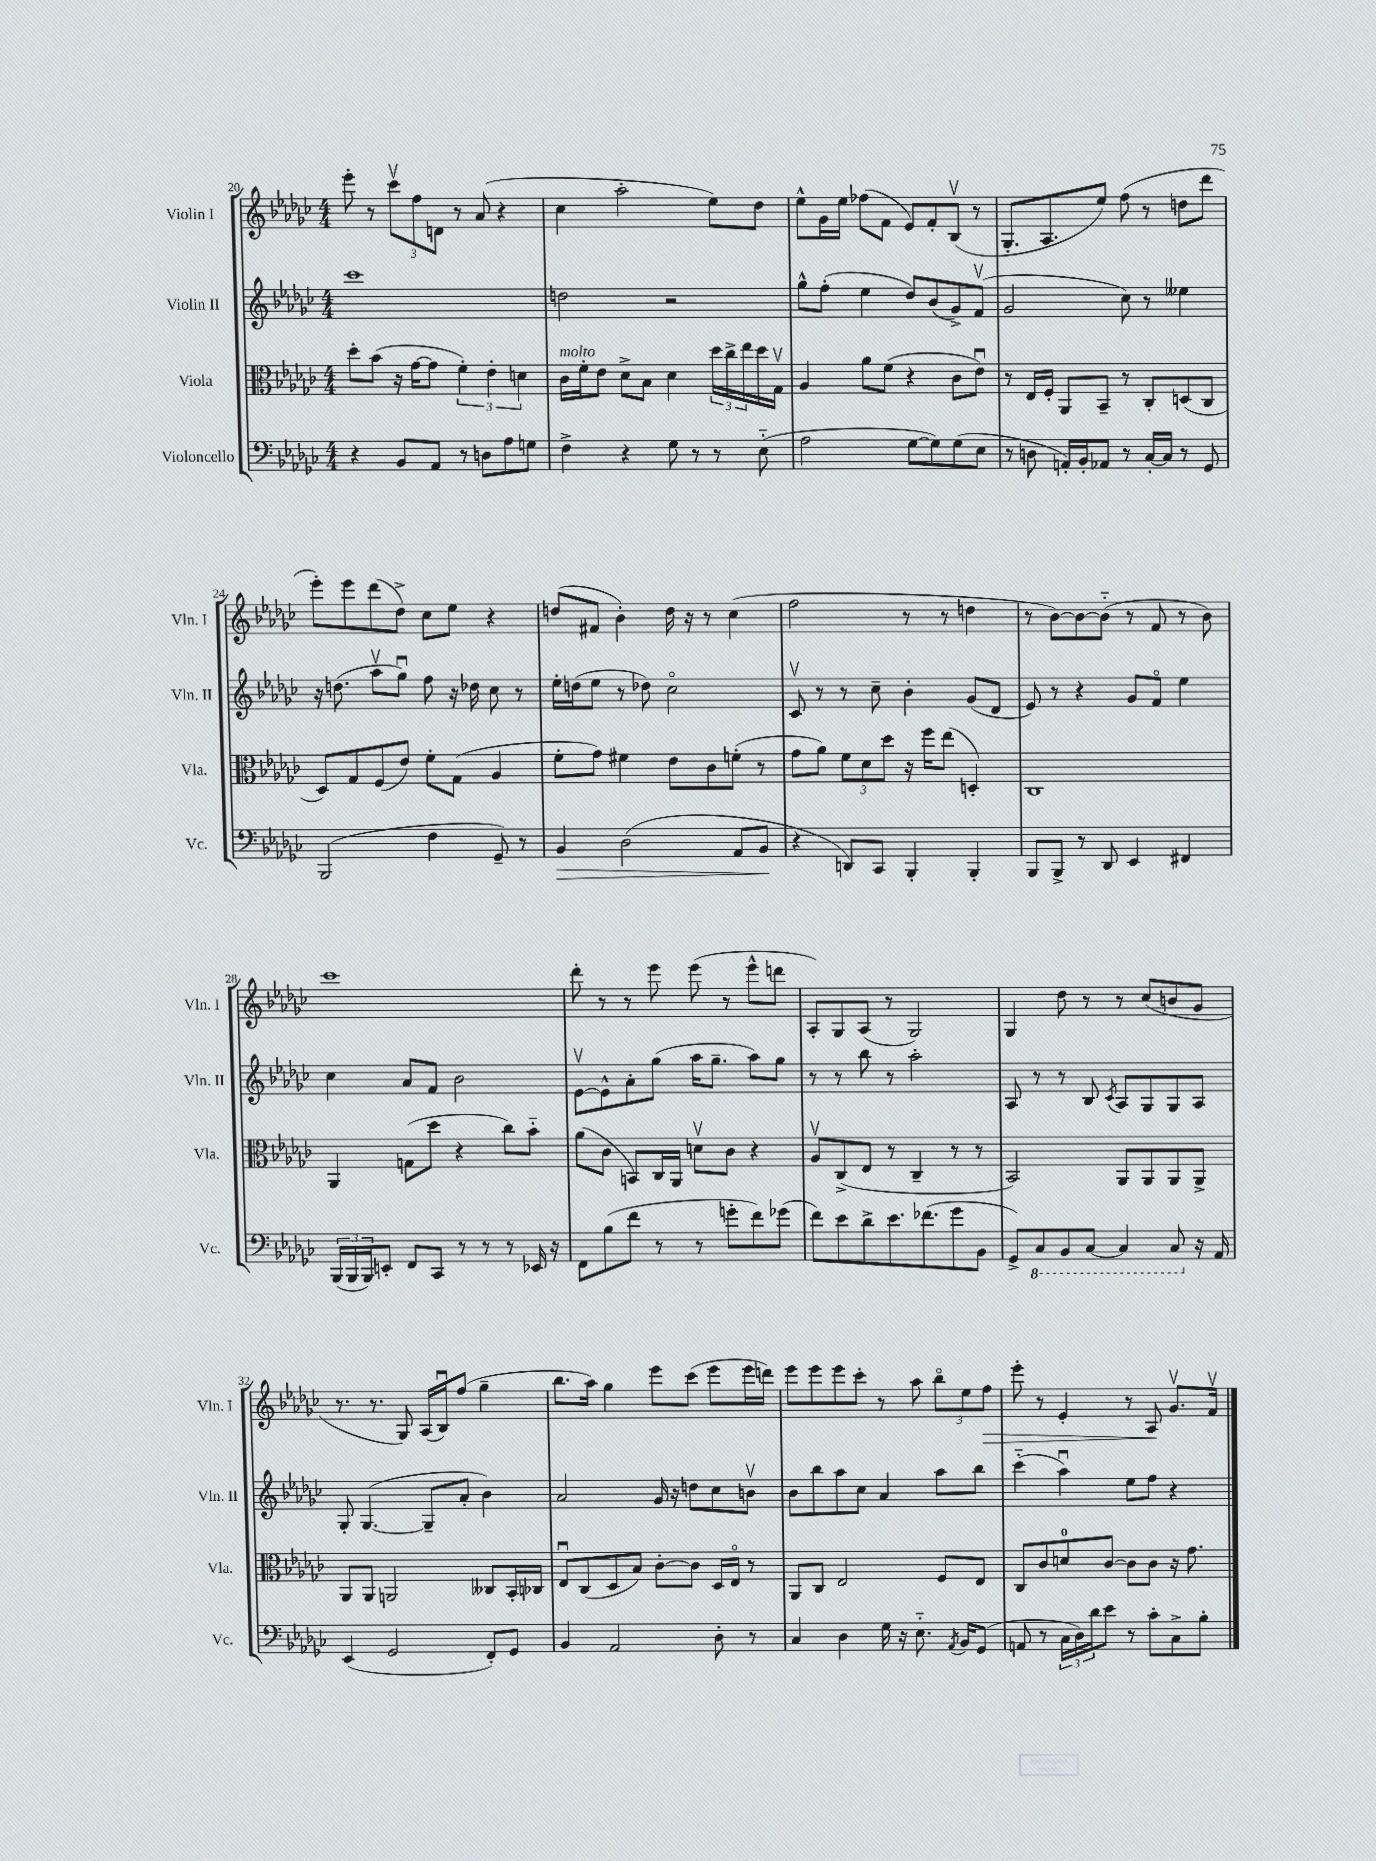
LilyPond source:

<<
\new StaffGroup <<
\new Staff = "s0" \with { instrumentName = "Violin I" shortInstrumentName = "Vln. I" } {
    \clef treble \key ges \major \numericTimeSignature \time 4/4
    ees'''8-. r8 \tuplet 3/2 { ces'''8\upbow f''8 d'8 } r8 aes'8( r4 |
    ces''4 aes''2-. ees''8) des''8 |
    ees''8-^ ges'16 ees''16 fes''8( f'8 ees'8) f'8-. bes8\upbow( r8 |
    ges8.-. aes8. ees''8) f''8( r8 d''8 des'''8 |
    ees'''8-.) ees'''8 des'''8( des''8->) ces''8 ees''8 r4 |
    d''8( fis'8 bes'4-.) d''16 r16 r8 ces''4( |
    f''2 r8 r8 d''4 |
    r8 bes'8~) bes'8~ bes'8-_( r8 f'8 r8 bes'8) |
    ces'''1 |
    des'''8-. r8 r8 ees'''8 ees'''8( r8 ees'''8-^ d'''8 |
    aes8-.) ges8 aes8( r8 ges2) |
    ges4 des''8 r8 r8 ces''8( b'8 ges'8 |
    r8. r8. ges8) aes16( bes16\downbow) f''8( ges''4-- |
    bes''8. aes''16) ges''4 ees'''8 ces'''8( ees'''8 ees'''16 d'''16) |
    ees'''8 ees'''8 ees'''8 ces'''8-. r8 aes''8 \tuplet 3/2 { bes''8\flageolet ees''8 f''8\> } |
    ees'''8-. r8 ees'4-. r8 aes8\! ges'8.\upbow f'16\upbow \bar "|." |
}
\new Staff = "s1" \with { instrumentName = "Violin II" shortInstrumentName = "Vln. II" } {
    \clef treble \key ges \major \numericTimeSignature \time 4/4
    ces'''1 |
    d''2 r2 |
    ges''8-^ f''8-.( ees''4 des''8) bes'8( ges'8->) f'8\upbow( |
    ges'2 ces''8) r8 eeses''4 |
    r16 d''8.( aes''8\upbow ges''8\downbow) f''8 r16 des''16 ces''8 r8 |
    ees''16-. d''16( ees''8 r8 des''8) ces''2\flageolet |
    ces'8\upbow r8 r8 ces''8-- bes'4-. ges'8( des'8 |
    ees'8) r8 r4 ges'8 f'8\flageolet ees''4 |
    ces''4 aes'8 f'8 bes'2 |
    ees'8~\upbow ees'8-^ aes'8-. ges''8( aes''16 ges''8.-- aes''8) ges''8 |
    r8 r8 bes''8 r8 aes''2-. |
    aes8 r8 r8 bes8 \acciaccatura { ces'8 } aes8 ges8 ges8 aes8 |
    ges8-. ges4.~( ges8-- aes'8-. bes'4) |
    aes'2 ges'16 r16 d''8 ces''8 b'8\upbow |
    bes'8 bes''8 aes''8 ces''8 aes'4 aes''8 bes''8 |
    ces'''4-_( aes''4\downbow) ees''8 f''8 r4 \bar "|." |
}
\new Staff = "s2" \with { instrumentName = "Viola" shortInstrumentName = "Vla." } {
    \clef alto \key ges \major \numericTimeSignature \time 4/4
    des''8-. bes'8( r16 ges'16~ ges'8 \tuplet 3/2 { f'4-.) ees'4-. d'4 } |
    ces'16^\markup { \italic "molto" } f'16-. ees'8 des'8-> bes8 des'4 \tuplet 3/2 { des''16 ces''16-> ees''16 } des''16 ges16\upbow |
    aes4 aes'8 f'8( r4 ces'8 ees'8\downbow) |
    r8 ees16 f16-. aes,8 bes,8-- r8 ces8-. d8( ces8 |
    des8) ges8 f8( ees'8) f'8-. ges8( aes4 |
    f'8-. ges'8) fis'4 ees'8 ces'8 f'8-.( r8 |
    ges'8 aes'8) \tuplet 3/2 { f'8 des'8 des''8 } r16 f''16 ees''8( d4-.) |
    ces1 |
    aes,4 g8( des''8 r4 ces''8) bes'8-_ |
    aes'8( ces'8 b,8) ces16 aes,16 d'8\upbow ces'8 r4 |
    aes8\upbow ces8->( ees8 r8 ces4-- r8 r8 |
    bes,2) aes,8 aes,8 aes,8 aes,8-> |
    aes,8 aes,8 a,2 ceses8 bes,16-. ces16 |
    ees8\downbow ces8( des8 bes8) ces'8~-. ces'8 des16 ees16\flageolet r8 |
    aes,8 ces8 ees2 f8 ees8 |
    ces8 ces'8 d'8-0 ces'8~ ces'8 ces'8 r16 ges'8. \bar "|." |
}
\new Staff = "s3" \with { instrumentName = "Violoncello" shortInstrumentName = "Vc." } {
    \clef bass \key ges \major \numericTimeSignature \time 4/4
    r4 bes,8 aes,8 r8 d8 aes8 g8 |
    f4-> r4 ges8 r8 r8 ees8-_( |
    aes2 ges8~ ges8) ges8( ees8 |
    r8 d8 a,16-.) bes,16-. aes,8 r8 ces16~-. ces16 r8 ges,8 |
    bes,,2( f4 ges,8--) r8 |
    bes,4\> des2( aes,8 bes,8\! |
    r4 d,8) ces,8 bes,,4-. bes,,4-. |
    bes,,8 bes,,8-> r8 des,8 ees,4 fis,4 |
    \tuplet 3/2 { bes,,16( bes,,16 bes,,16) } e,8-. f,8 ces,8 r8 r8 r8 ees,16 r16 |
    f,8 bes8( f'8 r8 r8 g'8-. f'8) ges'8( |
    f'8) ees'8 des'8-> ees'8. fes'8.( ges'8 bes,8 |
    ges,8->) \ottava #-1 ces,8 bes,,8 ces,8~ ces,4 ces,8 \ottava #0 r16 aes,16 |
    ees,4( ges,2 f,8-.) ges,8 |
    bes,4 aes,2 des8-. r8 |
    ces4 des4 ges16 r16 ees8.-_ \acciaccatura { aes,8 } bes,16 ges,8( |
    a,8 r8 \tuplet 3/2 { ces16 des16) des'16 } ees'8 r8 ces'8-. ces8-> bes8-. \bar "|." |
}
>>
>>
\layout { \context { \Score currentBarNumber = #20 } }
